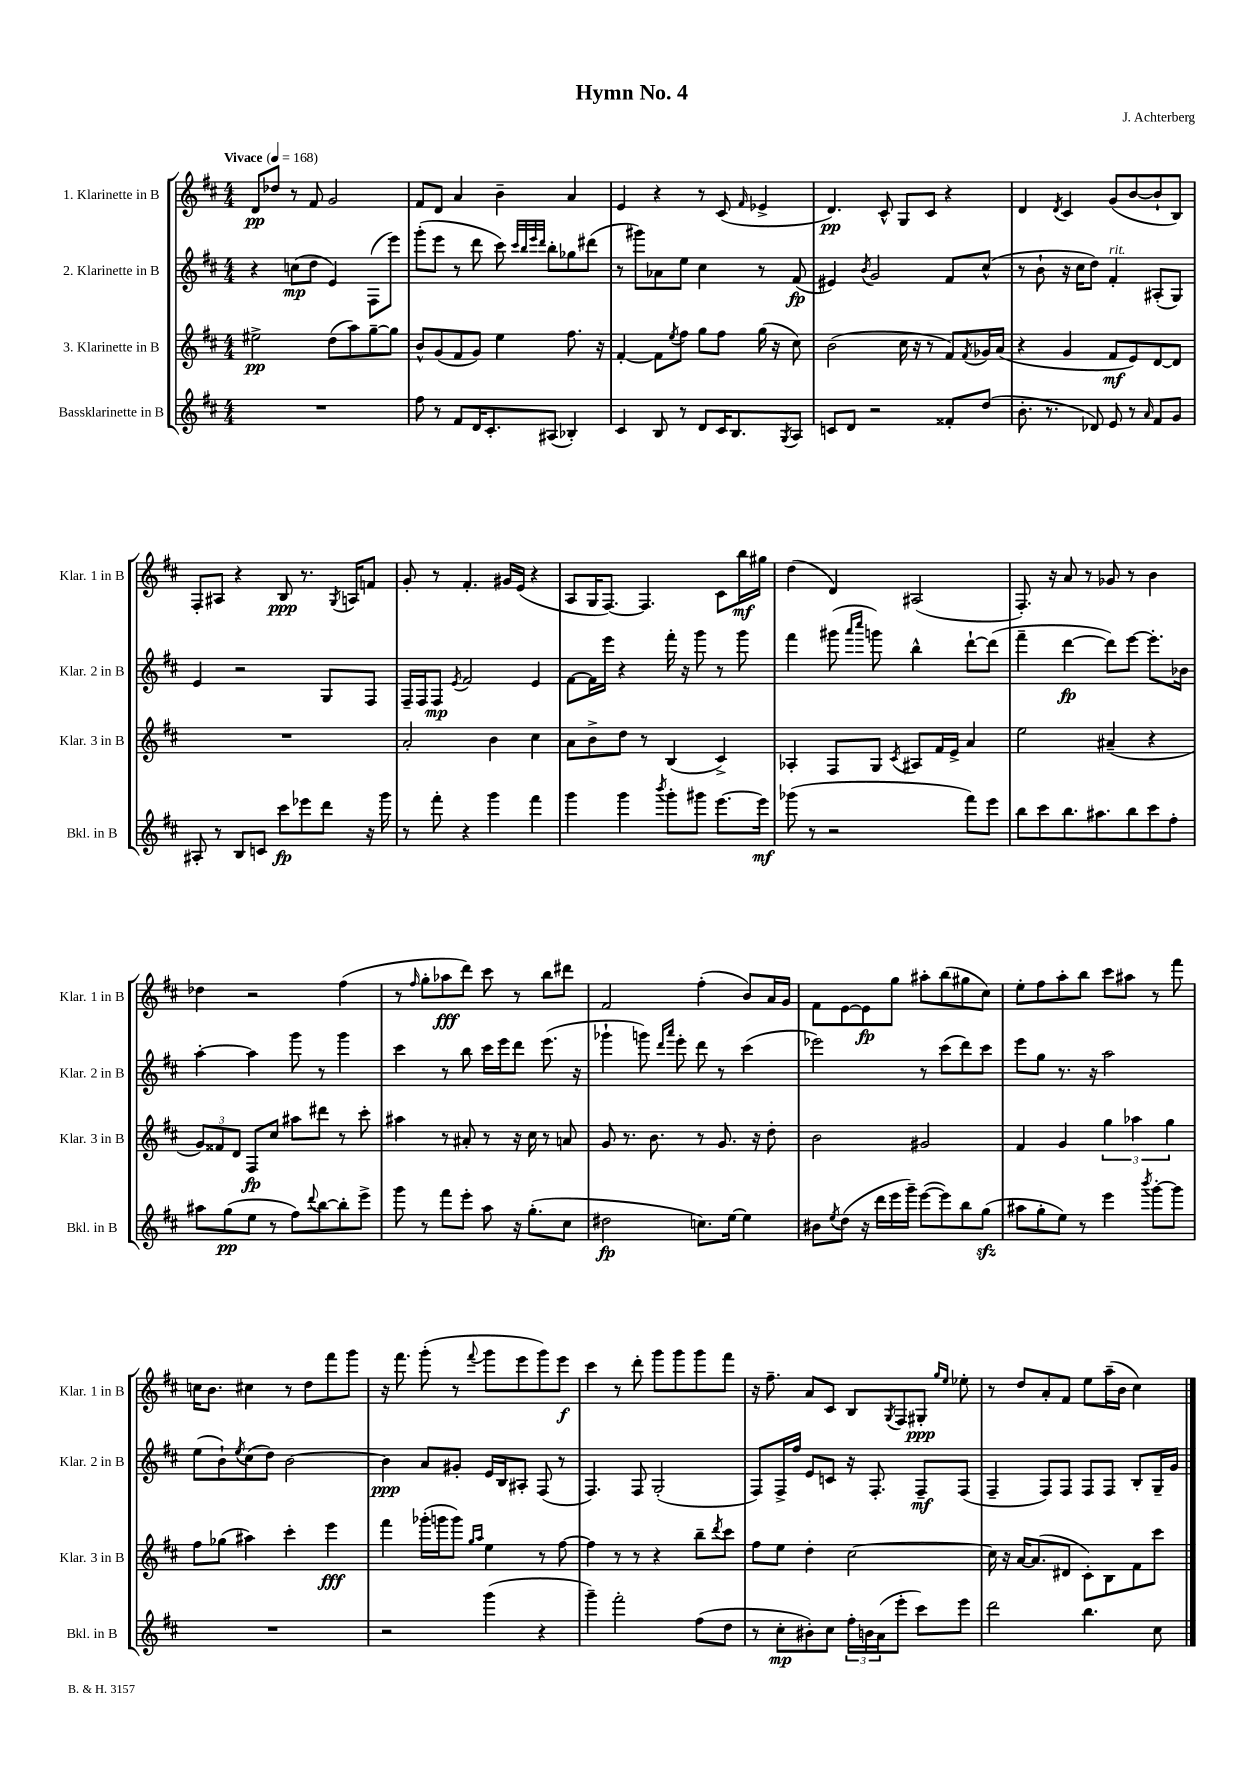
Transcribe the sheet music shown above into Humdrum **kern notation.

**kern	**kern	**kern	**kern
*staff4	*staff3	*staff2	*staff1
*clefG2	*clefG2	*clefG2	*clefG2
*k[f#c#]	*k[f#c#]	*k[f#c#]	*k[f#c#]
*M4/4	*M4/4	*M4/4	*M4/4
*MM168	*MM168	*MM168	*MM168
1r	2ee#^	4r	8d
.	.	.	8dd-
.	.	(8cc	8r
.	.	8dd	8f#
.	(8dd	4e)	2g
.	8aa)	.	.
.	[8gg~	(8F#	.
.	8gg]	8eee)	.
=	=	=	=
8ff#	8b^^	(8ggg'	8f#
8r	(8g	8eee	8d
8f#	8f#	8r	4a
16d	8g)	8ddd	.
8.c#'	.	.	.
.	4ee	8ccc#)	4b~
.	.	32qqccc#	.
.	.	32qqbb	.
.	.	32qqeee	.
.	.	32qqddd	.
(8A#	.	8bb'	.
4B-')	8.ff#	8gg-	4a
.	.	(8ddd#	.
.	16r	.	.
=	=	=	=
4c#	[4f#'	8r	4e
.	.	8ggg#)	.
8B	8f#]	8a-	4r
.	8qee	.	.
8r	8ff#	8ee	.
8d	8gg	4cc#	8r
16c#	8ff#	.	(8c#
8.B	.	.	.
.	.	.	16qqf#
.	(16gg	8r	4e-^
.	16r	.	.
8qG	.	.	.
8A	8cc#)	(8f#	.
=	=	=	=
8c	(2b	4e#)	4.d)
8d	.	.	.
.	.	8qb	.
2r	.	2g	.
.	.	.	8c#^^
.	16cc#	.	8G
.	16r	.	.
.	8r	.	8c#
8f##'	8f#)	8f#	4r
.	8qf#	.	.
(8dd	16g-	(8cc#^^	.
.	(16a	.	.
=	=	=	=
8.b'	4r	8r	4d
.	.	8b`	.
8.r	.	.	.
.	.	.	8qd
.	4g	16r	4c#
.	.	16cc#	.
8d-)	.	8dd)	.
8e	8f#	4f#'	(8g
8r	8e)	.	[8b
16qqa	.	.	.
8f#	[8d	(8A#'	8b`]
8g	8d]	8G)	8B)
=	=	=	=
8A#'	1r	4e	8F#'
8r	.	.	8A#
8B	.	2r	4r
8c	.	.	.
8ccc#	.	.	8B
8eee-	.	.	8.r
8ddd	.	8G	.
.	.	.	8qG
.	.	.	16A
16r	.	8F#	8f
16ggg	.	.	.
=	=	=	=
8r	2a'	16F#~	8g'
.	.	16F#	.
8fff#'	.	8F#	8r
.	.	8qe	.
4r	.	2f#	4.f#'
4ggg	4b	.	.
.	.	.	16g#
.	.	.	(16e
4fff#	4cc#	4e	4r
=	=	=	=
4ggg	8a	[8f#	8A
.	8b^	16f#]	16G
.	.	16eee	[8.F#)
4ggg	8dd	4r	.
.	8r	.	4.F#]
8qbbb	.	.	.
8ggg'	(4B	16fff#'	.
.	.	16r	.
8ggg#	.	8ggg	.
[8.eee	4c#^)	8r	8c#
.	.	8ggg	16bb
16eee]	.	.	16gg#
=	=	=	=
(8ggg-	4A-'	4fff#	(4dd
8r	.	.	.
2r	8F#	(8ggg#	4d)
.	.	16qqaaa	.
.	.	16qqcccc#	.
.	8G	8ggg)	.
.	8qc#	.	.
.	8A#	4bb^^	(2A#
.	16f#	.	.
.	16e^	.	.
8fff#)	4a	[8ddd`	.
8eee	.	(8ddd]	.
=	=	=	=
8bb	2ee	4fff#~	8.F#')
8ccc#	.	.	.
.	.	.	16r
8.bb	.	[4ddd	8a
.	.	.	8r
8.aa#	.	.	.
.	(4a#~	8ddd])	8g-
8bb	.	[8eee	8r
8ccc#	4r	8.eee']	4b
8ff#'	.	.	.
.	.	16b-	.
=	=	=	=
8aa#	12g)	[4aa'	4dd-
.	12f##	.	.
(8gg	.	.	.
.	12d	.	.
8ee	8F#	4aa]	2r
8r	8cc#	.	.
8ff#)	8aa#	8ggg	.
8qqddd	.	.	.
[8bb	8ddd#	8r	.
8bb']	8r	4ggg	(4ff#
8eee^	8ccc#'	.	.
=	=	=	=
8ggg	4aa#	4ccc#	8r
.	.	.	16qqff#
8r	.	.	8gg'
8fff#	8r	8r	8aa-
8eee'	8a#'	8bb	8ddd)
8aa	8r	16ccc#	8ccc#
.	.	16eee	.
16r	16r	8ddd	8r
(8.gg'	16cc#	.	.
.	8r	(8.eee	8bb
8cc#	8a	.	8ddd#
.	.	16r	.
=	=	=	=
2dd#	8g	4ggg-`	2f#
.	8.r	.	.
.	.	8ggg)	.
.	8.b	.	.
.	.	16qqddd	.
.	.	16qqaaa	.
.	.	8eee'	.
8.cc)	8r	8ddd	(4ff#'
.	8.g	8r	.
[16ee	.	.	.
4ee]	.	(4ccc#	8b)
.	16r	.	.
.	8dd'	.	16a
.	.	.	16g
=	=	=	=
8b#	2b	2eee-)	8f#
8qee	.	.	.
(8dd	.	.	[8e
16r	.	.	8e]
16ddd	.	.	.
16eee	.	.	8gg
16ggg~)	.	.	.
([8eee	2g#	8r	8aa#'
8eee])	.	(8ccc#	(8bb
8bb	.	8ddd)	8gg#
(8gg	.	8ccc#	8cc#)
=	=	=	=
8aa#	4f#	8eee	8ee'
8gg'	.	8gg	8ff#
8ee)	4g	8.r	8aa'
8r	.	.	8bb
.	.	16r	.
4eee	6gg	2aa	8ccc#
.	.	.	8aa#
.	6aa-	.	.
8qbbb	.	.	.
[8ggg'	.	.	8r
.	6gg	.	.
8ggg]	.	.	8fff#
=	=	=	=
1r	8ff#	(8ee	16cc
.	.	.	8.b
.	(8gg-	8b`)	.
.	.	8qee	.
.	4aa#)	(8cc#	4cc#
.	.	8dd)	.
.	4ccc#'	[2b	8r
.	.	.	8dd
.	4eee	.	8fff#
.	.	.	8ggg
=	=	=	=
2r	4fff#	4b]	16r
.	.	.	8.fff#
.	(16ggg-'	8a	(8ggg'
.	16ggg	.	.
.	8ggg)	8g#'	8r
.	16qqgg	.	.
.	16qqaa	.	8qqfff#
(4ggg	4ee	16e	8ggg
.	.	16B	.
.	.	8A#'	8eee
4r	8r	(8F#	8ggg)
.	[8ff#	8r	8eee
=	=	=	=
4ggg~)	4ff#]	4.F#)	4ccc#
2fff#'	8r	.	8r
.	8r	8F#	8ddd'
.	4r	(2G'	8ggg
.	.	.	8ggg
(8ff#	8bb~	.	8ggg
.	8qddd	.	.
8dd	8ccc#	.	8fff#
=	=	=	=
8r	8ff#	8F#)	16r
.	.	.	8.ff#~
8cc#'	8ee	16F#^	.
.	.	16ff#	.
8b#')	4dd'	8e	8a
8cc#	.	8c	8c#
24ff#'	[2cc#	16r	8B
24b	.	.	.
.	.	8.F#'	.
(24a	.	.	.
.	.	.	8qG
8eee'	.	.	8F#
8ccc#)	.	8F#~	8G#'
.	.	.	16qqgg
.	.	.	16qqee
8eee	.	(8F#	8ee-'
=	=	=	=
2ddd	16cc#]	4F#~	8r
.	16r	.	.
.	[16a	.	8dd
.	(8.a]	.	.
.	.	8F#)	8a'
.	8d#	8F#	8f#
4.bb	8c#')	8F#	8ee
.	8B	8F#	(16aa~
.	.	.	16b
.	8f#	8B'	4cc#)
8cc#	8ccc#	16G~	.
.	.	16g	.
==	==	==	==
*-	*-	*-	*-
